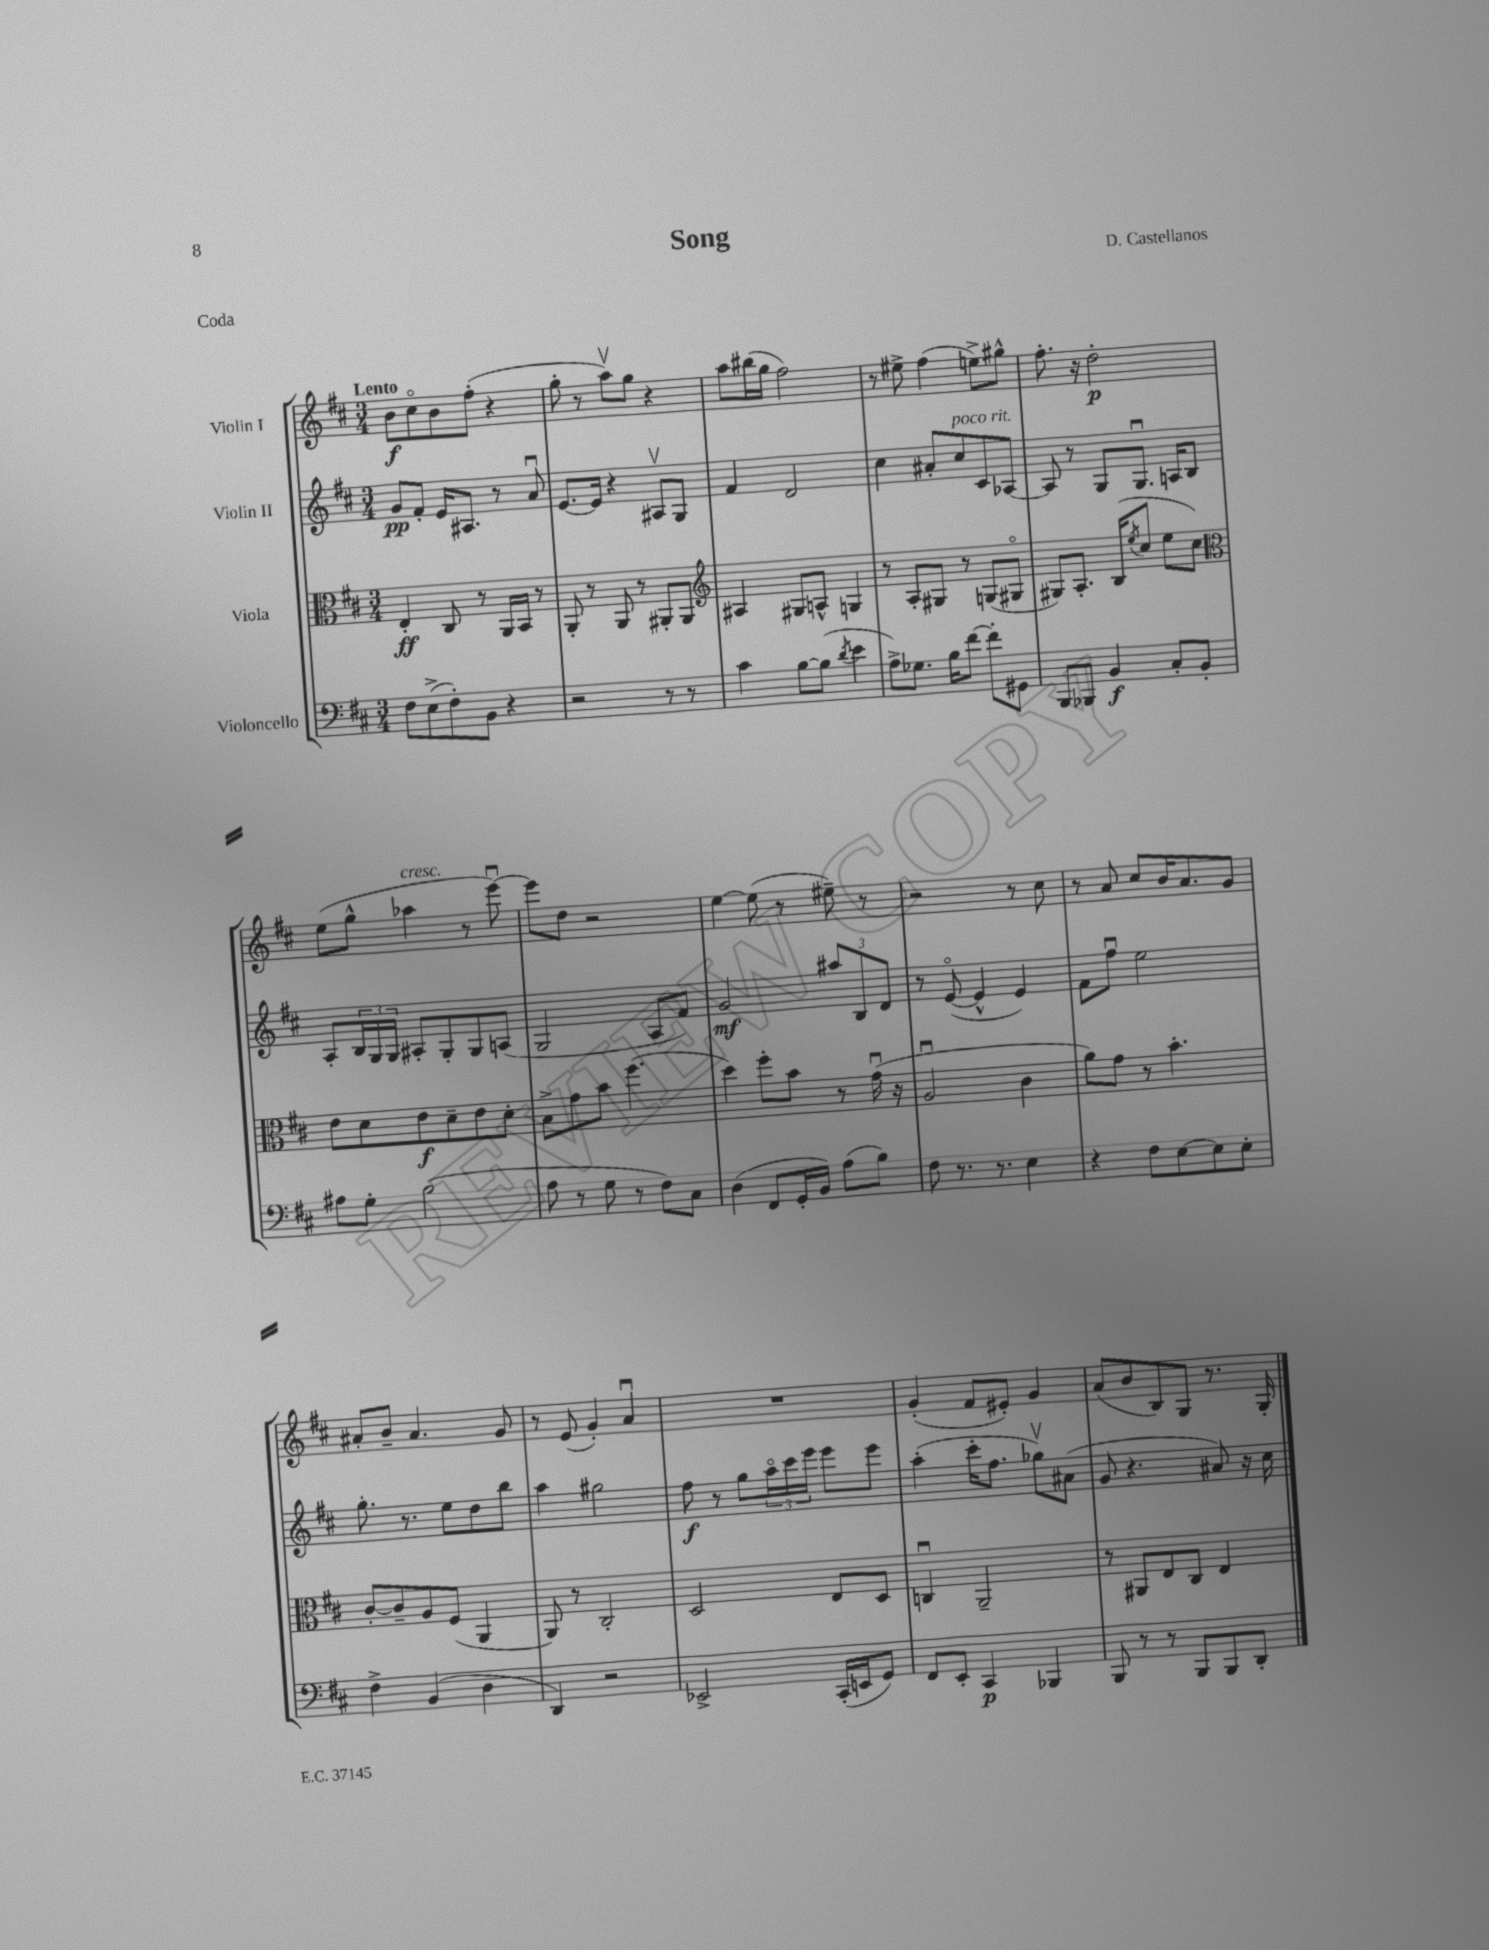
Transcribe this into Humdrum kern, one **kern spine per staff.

**kern	**dynam	**kern	**dynam	**kern	**dynam	**kern	**dynam
*part4	*part4	*part3	*part3	*part2	*part2	*part1	*part1
*staff4	*staff4	*staff3	*staff3	*staff2	*staff2	*staff1	*staff1
*I"Violoncello	*	*I"Viola	*	*I"Violin II	*	*I"Violin I	*
*clefF4	*	*clefC3	*	*clefG2	*	*clefG2	*
*k[f#c#]	*	*k[f#c#]	*	*k[f#c#]	*	*k[f#c#]	*
*M3/4	*	*M3/4	*	*M3/4	*	*M3/4	*
=1	=1	=1	=1	=1	=1	=1	=1
!	!	!	!	!	!	!LO:TX:a:B:t=Lento	!
8F#\L	.	4E'/	ff	8g/L	pp	8b\L	f
(8E^\	.	.	.	8f#'/J	.	8cc#\	.
8F#'\)	.	8C#/	.	16e/KL	.	8b\	.
.	.	.	.	8.A#X/J	.	.	.
8BB\J	.	8r	.	.	.	(8ff#'\J	.
4r	.	16AA/LL	.	8r	.	4r	.
.	.	16BB/JJ	.	.	.	.	.
.	.	8r	.	8au/	.	.	.
=2	=2	=2	=2	=2	=2	=2	=2
2r	.	8AA'/	.	[8.e/L	.	8gg'\	.
.	.	8r	.	.	.	8r	.
.	.	.	.	16e/Jk]	.	.	.
.	.	8AA/	.	4r	.	8aav\L)	.
.	.	8r	.	.	.	8gg\J	.
8r	.	8AA#X'/L	.	8A#Xv/L	.	4r	.
8r	.	8AA#/J	.	8G/J	.	.	.
=3	=3	=3	=3	=3	=3	=3	=3
*	*	*clefG2	*	*	*	*	*
4c#\	.	4A#X/	.	4f#/	.	8aa\L	.
.	.	.	.	.	.	(16bb#X\L	.
.	.	.	.	.	.	16gg\JJ	.
[8B\L	.	8G#X/L	.	2d/	.	2ff#\)	.
(8B\J]	.	8An^^/J	.	.	.	.	.
8qd/	.	.	.	.	.	.	.
4e\	.	4Gn/	.	.	.	.	.
=4	=4	=4	=4	=4	=4	=4	=4
8A^\L)	.	8r	.	4cc#\	.	8r	.
8.G-X\J	.	8A'/L	.	.	.	8ee#X^\	.
.	.	8G#X/J	.	8a#X'/L	.	(4ff#\	.
16B\KL	.	.	.	.	.	.	.
!	!	!	!	!LO:TX:a:i:t=poco rit.	!	!	!
[8f#\J	.	8r	.	8cc#/	.	.	.
8f#'\L]	.	(8Gn/L	.	8c#/	.	8een^\L)	.
8GG#X\J	.	8G#X/J	.	[8A-X/J	.	8gg#X^^\J	.
=5	=5	=5	=5	=5	=5	=5	=5
8BBB/L	.	8G#X/L)	.	8A-/]	.	8.ff#'\	.
8BBB-X/J	.	8.A'/J	.	8r	.	.	.
.	.	.	.	.	.	16r	.
4BB/	f	.	.	8G/L	.	2dd'\	p
.	.	(16B/KL	.	.	.	.	.
.	.	8qee/	.	.	.	.	.
.	.	8cc#/J	.	8.Gu/J	.	.	.
8C#'/L	.	8ee\L	.	.	.	.	.
.	.	.	.	16An/KL	.	.	.
8BB'/J	.	8cc#\J)	.	8B/J	.	.	.
!!LO:LB:g=z
=6	=6	=6	=6	=6	=6	=6	=6
*	*	*clefC3	*	*	*	*	*
8A#X\L	.	8e\L	.	8A'/L	.	(8ee\L	.
8G'\J	.	8d\	.	24B/L	.	8gg^^\J	.
.	.	.	.	24G/	.	.	.
.	.	.	.	24G/JJ	.	.	.
!	!	!	!	!	!	!LO:TX:a:i:t=cresc.	!
(2B\	.	8e\	f	8A#X'/L	.	4aa-X\	.
.	.	8d~\	.	8G'/	.	.	.
.	.	8e\	.	8G/	.	8r	.
.	.	8d'\J	.	(8An/J	.	[8eeeu\)	.
=7	=7	=7	=7	=7	=7	=7	=7
8A\	.	8B^\L	.	2G/	.	8eee\L]	.
8r	.	8g\	.	.	.	8dd\J	.
8G\	.	8b\J	.	.	.	2r	.
8r	.	(4.ff#\	.	.	.	.	.
8F#\L)	.	.	.	8A/L	.	.	.
8C#\J	.	.	.	8f#/J)	.	.	.
=8	=8	=8	=8	=8	=8	=8	=8
(4D\	.	4dd\)	.	2g/	mf	[4ee\	.
8FF#/L	.	8ff#'\L	.	.	.	(8ee\]	.
16GG'/L	.	8b\J	.	.	.	8r	.
16BB/JJ)	.	.	.	.	.	.	.
(8A\L	.	8r	.	12aa#X/L	.	8ee#X~\)	.
.	.	.	.	12B/	.	.	.
8B\J)	.	(16gu\	.	.	.	8r	.
.	.	.	.	12d/J	.	.	.
.	.	16r	.	.	.	.	.
=9	=9	=9	=9	=9	=9	=9	=9
8F#\	.	2Au/	.	8r	.	2r	.
8.r	.	.	.	([8e/	.	.	.
.	.	.	.	4e^^/]	.	.	.
8.r	.	.	.	.	.	.	.
4E\	.	4c#\	.	4e/)	.	8r	.
.	.	.	.	.	.	8cc#\	.
=10	=10	=10	=10	=10	=10	=10	=10
4r	.	8a\L)	.	8f#\L	.	8r	.
.	.	8g\J	.	8ff#u\J	.	8a/	.
8F#\L	.	8r	.	2ee\	.	8cc#/L	.
[8E\	.	4.b'\	.	.	.	16b/K	.
.	.	.	.	.	.	8.a/	.
8E\]	.	.	.	.	.	.	.
8E'\J	.	.	.	.	.	8g/J	.
!!LO:LB:g=z
=11	=11	=11	=11	=11	=11	=11	=11
4F#^\	.	[8c#'/L	.	8.gg'\	.	8a#X'/L	.
.	.	8c#~/]	.	.	.	8b~/J	.
.	.	.	.	8.r	.	.	.
(4BB/	.	8A/	.	.	.	4.a#/	.
.	.	(8F#/J	.	8ee\L	.	.	.
4D\	.	4AA/	.	8dd\	.	.	.
.	.	.	.	8bb\J	.	8g/	.
=12	=12	=12	=12	=12	=12	=12	=12
4DD/)	.	8AA/)	.	4aa\	.	8r	.
.	.	8r	.	.	.	(8e/	.
2r	.	2C#'/	.	2gg#X\	.	4g'/)	.
.	.	.	.	.	.	4au/	.
=13	=13	=13	=13	=13	=13	=13	=13
2EE-X^/	.	2D/	.	8ff#\	f	2.r	.
.	.	.	.	8r	.	.	.
.	.	.	.	8gg\L	.	.	.
.	.	.	.	24aa\L	.	.	.
.	.	.	.	24ccc#\	.	.	.
.	.	.	.	24eee\JJ	.	.	.
(16CC#'/LL	.	8E/L	.	8eee\L	.	.	.
16EEn/J	.	.	.	.	.	.	.
8GG/J)	.	8D/J	.	8eee\J	.	.	.
=14	=14	=14	=14	=14	=14	=14	=14
8FF#/L	.	4Cnu/	.	(4aa'\	.	(4g'/	.
8EE'/J	.	.	.	.	.	.	.
4CC#/	p	2AA~/	.	16ccc#'\KL	.	8f#/L	.
.	.	.	.	8.ff#\J	.	.	.
.	.	.	.	.	.	8e#X'/J)	.
4BBB-X/	.	.	.	8gg-Xv\L)	.	4g/	.
.	.	.	.	(8a#X\J	.	.	.
=15	=15	=15	=15	=15	=15	=15	=15
8BBB/	.	8r	.	8g/	.	(8a/L	.
8r	.	8AA#X/L	.	4.r	.	8b/	.
8r	.	8E/	.	.	.	8B/)	.
8BBB/L	.	8C#/J	.	.	.	8G/J	.
8BBB/	.	4E/	.	8a#X/)	.	8.r	.
8DD'/J	.	.	.	16r	.	.	.
.	.	.	.	16cc#\	.	16G'/	.
==	==	==	==	==	==	==	==
*-	*-	*-	*-	*-	*-	*-	*-
